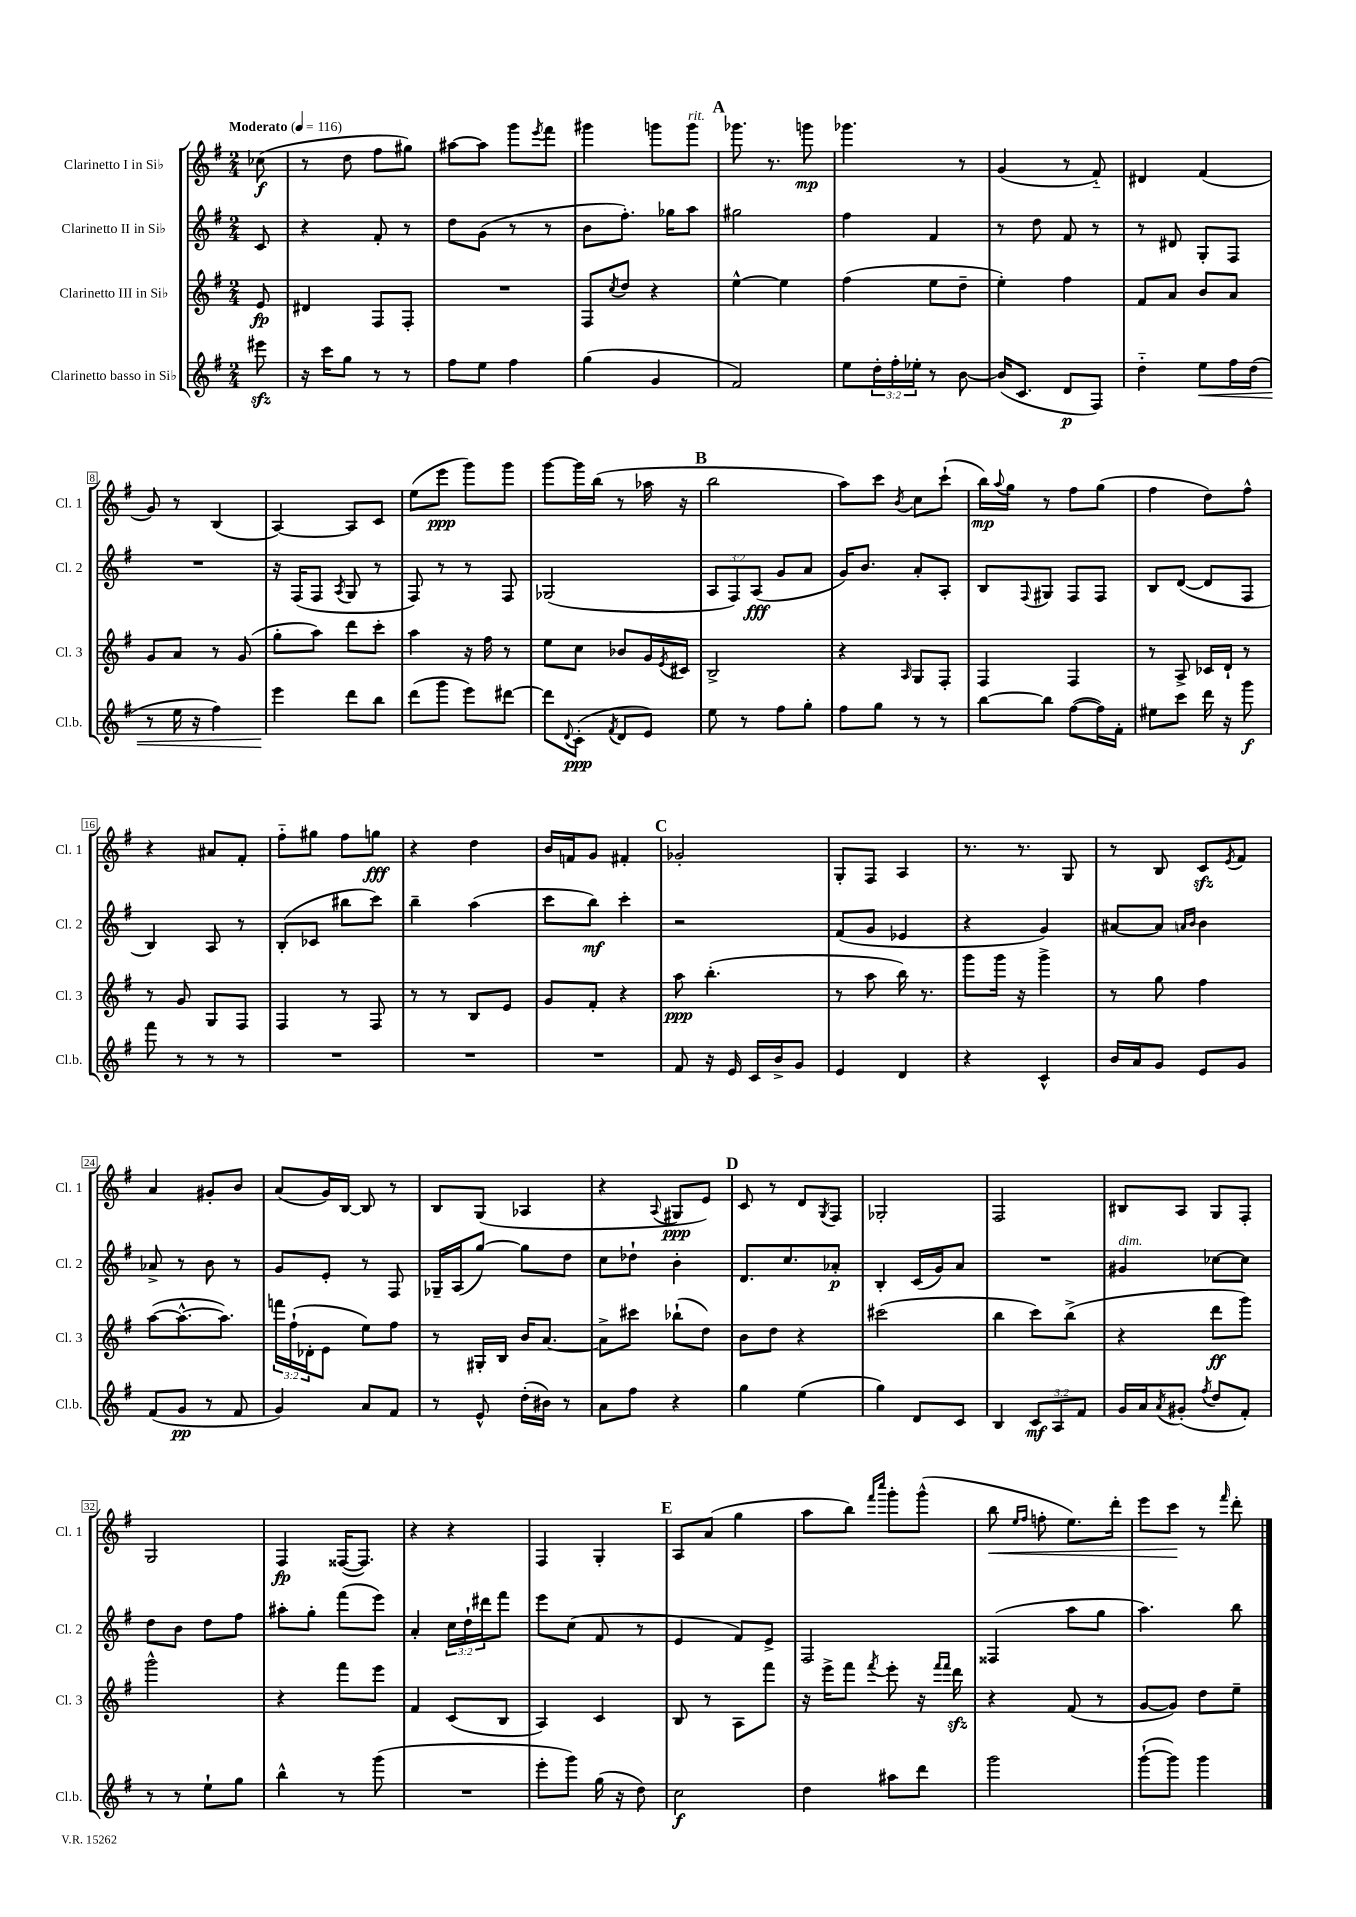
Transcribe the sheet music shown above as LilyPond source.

<<
\new StaffGroup <<
\new Staff = "s0" \with { instrumentName = "Clarinetto I in Sib" shortInstrumentName = "Cl. 1" } {
    \clef treble \key g \major \numericTimeSignature \time 2/4 \partial 8 \tempo "Moderato" 4 = 116
    ces''8\f( |
    r8 d''8 fis''8 gis''8) |
    ais''8~ ais''8 g'''8 \acciaccatura { e'''8 } fis'''8 |
    gis'''4 g'''8 g'''8^\markup { \italic "rit." } |
    \mark \markup { \bold "A" } ges'''8. r8. g'''8\mp |
    ges'''4. r8 |
    g'4( r8 fis'8-_) |
    dis'4 fis'4( |
    g'8) r8 b4( |
    a4~) a8 c'8 |
    e''8( e'''8\ppp g'''8) g'''8 |
    g'''8~ g'''16 b''16( r8 aes''16 r16 |
    \mark \markup { \bold "B" } b''2 |
    a''8) c'''8 \acciaccatura { b'8 } c''8 c'''8-!( |
    b''16\mp) \appoggiatura { a''8 } g''16 r8 fis''8 g''8( |
    fis''4 d''8) fis''8-^ |
    r4 ais'8 fis'8-. |
    fis''8-_ gis''8 fis''8 g''8\fff |
    r4 d''4 |
    b'16 f'16 g'8 fis'4-. |
    \mark \markup { \bold "C" } ges'2-. |
    g8-. fis8 a4 |
    r8. r8. g8 |
    r8 b8 c'8\sfz \acciaccatura { e'8 } fis'8 |
    a'4 gis'8-. b'8 |
    a'8( g'16) b16~ b8 r8 |
    b8 g8( aes4 |
    r4 \appoggiatura { a8 } gis8\ppp e'8) |
    \mark \markup { \bold "D" } c'8 r8 d'8 \acciaccatura { g8 } fis8 |
    ges2-. |
    fis2 |
    bis8 a8 g8 fis8-. |
    g2 |
    fis4\fp fisis16~( fisis8.) |
    r4 r4 |
    fis4 g4-. |
    \mark \markup { \bold "E" } a8 a'8( g''4 |
    a''8 b''8) \grace { fis'''16 c''''16 } g'''8-. g'''8-^( |
    b''8\< \grace { e''16 fis''16 } f''8-. e''8.) d'''16-. |
    e'''8 c'''8\! r8 \grace { fis'''16 } d'''8-. \bar "|." |
}
\new Staff = "s1" \with { instrumentName = "Clarinetto II in Sib" shortInstrumentName = "Cl. 2" } {
    \clef treble \key g \major \numericTimeSignature \time 2/4 \override Staff.TupletNumber.text = #tuplet-number::calc-fraction-text \partial 8
    c'8 |
    r4 fis'8-. r8 |
    d''8 g'8( r8 r8 |
    b'8 fis''8.-.) ges''16 a''8 |
    \mark \markup { \bold "A" } gis''2 |
    fis''4 fis'4 |
    r8 d''8 fis'8 r8 |
    r8 dis'8 g8-. fis8 |
    R2 |
    r16 fis16( fis8 \acciaccatura { a8 } g8 r8 |
    fis8) r8 r8 fis8 |
    ges2( |
    \mark \markup { \bold "B" } \tuplet 3/2 { a8 fis8) a8\fff( } g'8 a'8 |
    g'16) b'8. a'8-. a8-. |
    b8 \appoggiatura { fis8 } gis8 fis8 fis8 |
    b8 d'8~( d'8 fis8 |
    b4) a8 r8 |
    b8-.( ces'8 bis''8 c'''8) |
    b''4-- a''4( |
    c'''8 b''8\mf) c'''4-. |
    \mark \markup { \bold "C" } r2 |
    fis'8( g'8 ees'4 |
    r4 g'4) |
    ais'8~ ais'8 \grace { a'16 b'16 } b'4 |
    aes'8-> r8 b'8 r8 |
    g'8 e'8-. r8 fis8 |
    ges16-- a16( g''8~) g''8 d''8 |
    c''8 des''8-! b'4-. |
    \mark \markup { \bold "D" } d'8. c''8. aes'8-.\p |
    b4-. c'16( g'16) a'8 |
    R2 |
    gis'4^\markup { \italic "dim." } ces''8~ ces''8 |
    d''8 b'8 d''8 fis''8 |
    ais''8-. g''8-. fis'''8( e'''8) |
    a'4-. \tuplet 3/2 { c''16 d''16-! dis'''16 } fis'''8 |
    e'''8 c''8( fis'8 r8 |
    \mark \markup { \bold "E" } e'4 fis'8) e'8-> |
    fis2 |
    fisis4( a''8 g''8 |
    a''4.) b''8 \bar "|." |
}
\new Staff = "s2" \with { instrumentName = "Clarinetto III in Sib" shortInstrumentName = "Cl. 3" } {
    \clef treble \key g \major \numericTimeSignature \time 2/4 \override Staff.TupletNumber.text = #tuplet-number::calc-fraction-text \partial 8
    e'8\fp |
    dis'4 fis8 fis8-. |
    R2 |
    fis8 \acciaccatura { c''8 } d''8 r4 |
    \mark \markup { \bold "A" } e''4~-^ e''4 |
    fis''4( e''8 d''8-- |
    e''4-.) fis''4 |
    fis'8 a'8 b'8 a'8 |
    g'8 a'8 r8 g'8( |
    g''8-. a''8) d'''8 c'''8-. |
    a''4 r16 fis''16 r8 |
    e''8 c''8 bes'8 g'16 \acciaccatura { e'8 } cis'16 |
    \mark \markup { \bold "B" } b2-> |
    r4 \grace { a16 } g8 fis8-. |
    fis4 fis4 |
    r8 a8-> ces'16 d'16-! r8 |
    r8 g'8 g8 fis8 |
    fis4 r8 fis8 |
    r8 r8 b8 e'8 |
    g'8 fis'8-. r4 |
    \mark \markup { \bold "C" } a''8\ppp b''4.-.( |
    r8 a''8 b''16) r8. |
    g'''8 g'''16 r16 g'''4-> |
    r8 g''8 fis''4 |
    a''8~( a''8.~-^ a''8.) |
    \tuplet 3/2 { f'''16 fis''16-!( des'16-. } e'8 e''8) fis''8 |
    r8 gis16-. b16 b'16 a'8.~ |
    a'8-> cis'''8 bes''8-!( d''8) |
    \mark \markup { \bold "D" } b'8 d''8 r4 |
    cis'''2( |
    b''4 c'''8) b''8->( |
    r4 d'''8\ff g'''8) |
    g'''2-^ |
    r4 fis'''8 e'''8 |
    fis'4 c'8( b8 |
    a4) c'4 |
    \mark \markup { \bold "E" } b8 r8 a8 fis'''8 |
    r16 e'''16-> fis'''8 \acciaccatura { fis'''8 } e'''8-. r16 \grace { fis'''16 fis'''16 } d'''16\sfz |
    r4 fis'8( r8 |
    g'8~ g'8) d''8 e''8-- \bar "|." |
}
\new Staff = "s3" \with { instrumentName = "Clarinetto basso in Sib" shortInstrumentName = "Cl.b." } {
    \clef treble \key g \major \numericTimeSignature \time 2/4 \override Staff.TupletNumber.text = #tuplet-number::calc-fraction-text \partial 8
    eis'''8\sfz |
    r16 c'''16 g''8 r8 r8 |
    fis''8 e''8 fis''4 |
    g''4( g'4 |
    \mark \markup { \bold "A" } fis'2) |
    e''8 \tuplet 3/2 { d''16-. fis''16-. ees''16-. } r8 b'8~ |
    b'16( c'8. d'8\p fis8) |
    d''4-_ e''8\< fis''16 d''16( |
    r8 e''16 r16 fis''4) |
    e'''4\! d'''8 b''8 |
    d'''8( g'''8 e'''8) dis'''8~ |
    dis'''8 \appoggiatura { d'8 } c'8-.\ppp( \acciaccatura { fis'8 } d'8 e'8) |
    \mark \markup { \bold "B" } e''8 r8 fis''8 g''8-. |
    fis''8 g''8 r8 r8 |
    b''8~ b''8 fis''8~( fis''16) fis'16-. |
    eis''8 c'''8 d'''16 r16 g'''8\f |
    fis'''8 r8 r8 r8 |
    R2 |
    R2 |
    R2 |
    \mark \markup { \bold "C" } fis'8 r16 e'16 c'16 b'16-> g'8 |
    e'4 d'4 |
    r4 c'4-^ |
    b'16 a'16 g'8 e'8 g'8 |
    fis'8( g'8\pp r8 fis'8 |
    g'4) a'8 fis'8 |
    r8 e'8-^ d''16-.( bis'16) r8 |
    a'8 fis''8 r4 |
    \mark \markup { \bold "D" } g''4 e''4( |
    g''4) d'8 c'8 |
    b4 \tuplet 3/2 { c'8\mf a8 fis'8 } |
    g'16 a'16 \acciaccatura { a'8 } gis'8-.( \acciaccatura { fis''8 } d''8 fis'8-.) |
    r8 r8 e''8-! g''8 |
    b''4-^ r8 g'''8( |
    R2 |
    e'''8-. g'''8) g''16( r16 d''8) |
    \mark \markup { \bold "E" } c''2\f |
    d''4 ais''8 d'''8 |
    g'''2 |
    g'''8~-!( g'''8) g'''4 \bar "|." |
}
>>
>>
\layout { \context { \Score \override BarNumber.stencil = #(make-stencil-boxer 0.1 0.3 ly:text-interface::print) } }
